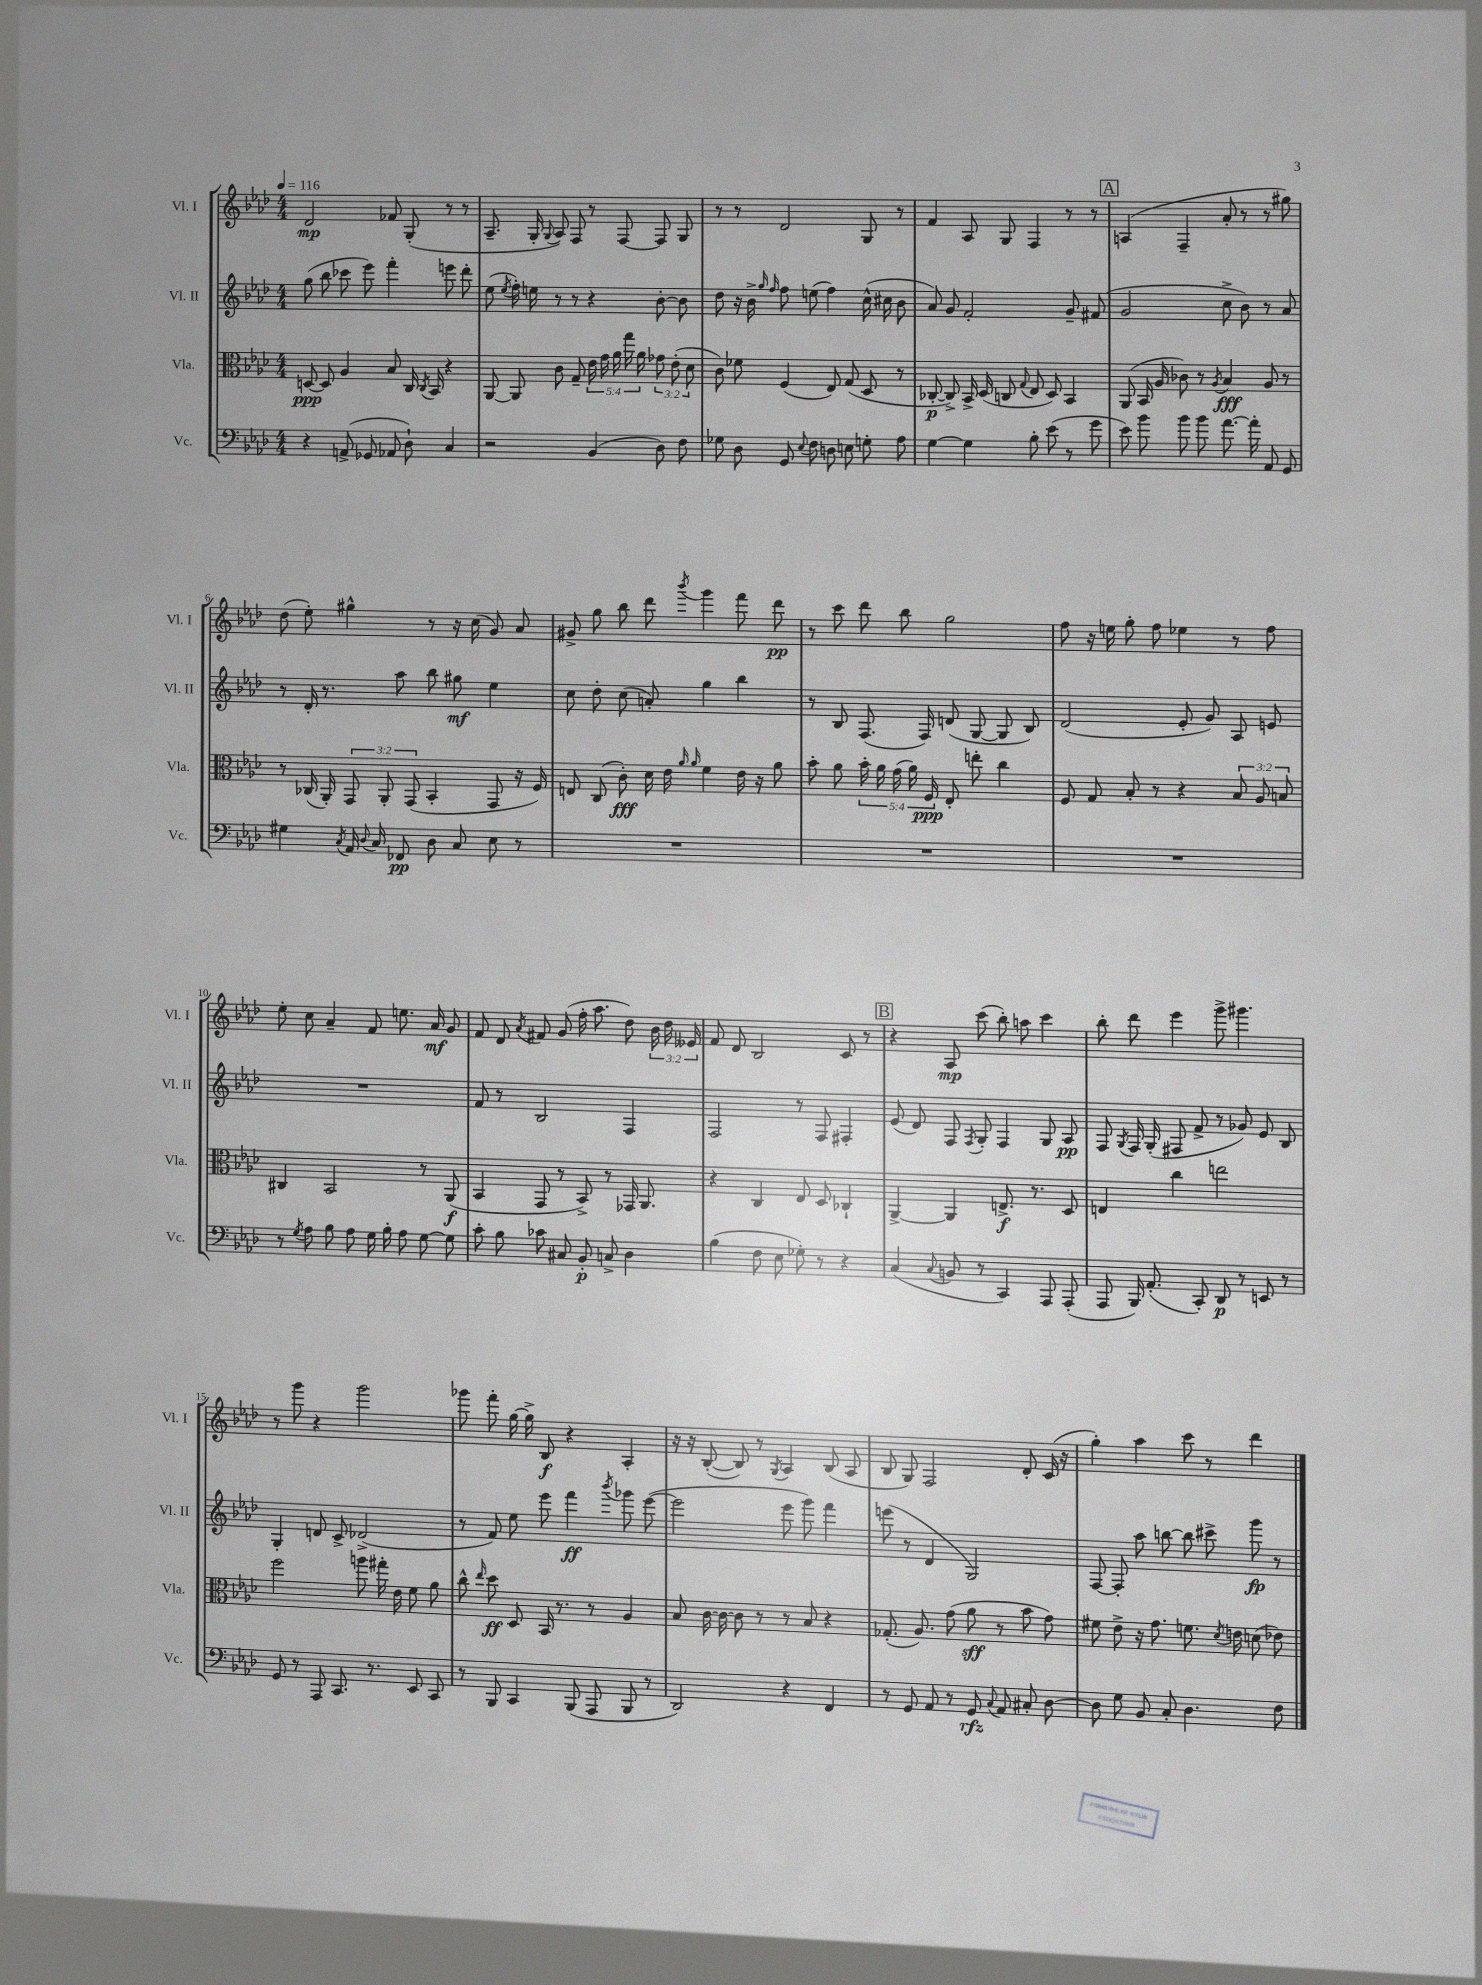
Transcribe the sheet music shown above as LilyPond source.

<<
\new StaffGroup <<
\new Staff = "s0" \with { instrumentName = "Vl. I" shortInstrumentName = "Vl. I" } {
    \clef treble \key aes \major \numericTimeSignature \time 4/4 \override Staff.TupletNumber.text = #tuplet-number::calc-fraction-text \tempo 4 = 116
    \autoBeamOff des'2\mp fes'8 g8-.( r8 r8 |
    aes8.-- g16-. \appoggiatura { g8 } aes8) f8 r8 f8~ f8 g8 |
    r8 r8 des'2 g8 r8 |
    f'4 aes8 g8 f4 r8 r8 |
    \mark \markup { \box "A" } a4( f4-- aes'8-. r8 r8 gis''8) |
    des''8( ees''8-.) gis''4-^ r8 r16 c''16( g'8) aes'8 |
    gis'8-> g''8 bes''8 des'''8 \acciaccatura { bes'''8 } g'''4 f'''8 des'''8\pp |
    r8 c'''8 des'''8 bes''8 g''2 |
    f''8 r16 e''16 g''8-. f''8 ees''4 r8 f''8 |
    ees''8-. c''8 aes'4-- f'8 e''8. aes'16\mf g'8 |
    f'8 des'8 \acciaccatura { aes'8 } fis'8 g'8( f''16-. aes''8. des''8) \tuplet 3/2 { bes'16 des''16 eeses'16 } |
    f'8 des'8 bes2 c'8 r8 |
    \mark \markup { \box "B" } r4 aes8\mp c'''8( bes''8-.) a''8 c'''4 |
    bes''8-. des'''8 ees'''4 g'''8-> gis'''4. |
    r8 g'''8 r4 g'''2 |
    ges'''8 f'''8-. g''16~ g''16-> bes8\f r4 aes4-. |
    r16 r16 bes8~-.( bes8) r8 \acciaccatura { g8 } aes4 bes8( aes8 |
    bes8 g8) f2 des'8-. c'16( r16 |
    g''4-.) aes''4 c'''8 r8 des'''4 \bar "|." |
}
\new Staff = "s1" \with { instrumentName = "Vl. II" shortInstrumentName = "Vl. II" } {
    \clef treble \key aes \major \numericTimeSignature \time 4/4
    \autoBeamOff g''8( bes''8 ces'''8 ees'''8) f'''4-. e'''8 des'''8-. |
    ees''8( \acciaccatura { ees''8 } f''16-.) e''16 r8 r8 r4 bes'8~-. bes'8 |
    des''8 r16 bes'16-> \grace { g''16 f''16 } f''8 e''8( f''4) c''16-^( cis''16 bes'8 |
    aes'8) g'8 f'2-. g'8-- fis'8( |
    \mark \markup { \box "A" } g'2 c''8-> bes'8) r8 aes'8 |
    r8 des'16-. r8. aes''8 bes''8 gis''8\mf ees''4 |
    c''8 des''8-. c''8( a'8-.) g''4 bes''4 |
    r8 bes8 f8.( f16) d'8( g8~ g8 bes8) |
    des'2( ees'8-. g'8) aes8 e'8 |
    R1 |
    f'8 r8 bes2 f4 |
    f2 r8 f8 fis4-. |
    \mark \markup { \box "B" } ees'8( des'8) f8 \acciaccatura { f8 } g8-. f4 g8 aes8\pp |
    f8 \acciaccatura { g8 } f16 g16-.( fis8 f'8-> r8 ges'8) ees'8 bes8 |
    g4-. d'8 c'8-> des'2->( |
    r8 f'8) ees''8 ees'''8 f'''4\ff \acciaccatura { bes'''8 } ges'''8 ees'''8~( |
    ees'''2 ees'''8 g'''8) f'''4 |
    e'''8( r8 des'4 g2) |
    f8~ f8-. aes''8 b''8~ b''8 cis'''8-> g'''8\fp r8 \bar "|." |
}
\new Staff = "s2" \with { instrumentName = "Vla." shortInstrumentName = "Vla." } {
    \clef alto \key aes \major \numericTimeSignature \time 4/4 \override Staff.TupletNumber.text = #tuplet-number::calc-fraction-text
    \autoBeamOff d8~\ppp d8 aes4 bes8 c16 \acciaccatura { c8 } bes,16 r4 |
    aes,8~ aes,8 c'8 g8-- \tuplet 5/4 { ees'16 g'16 aes'16 g''16 aes'16 } \tuplet 3/2 { ges'8 ees'8-.( des'8 } |
    c'8) fes'8 f4( ees8) g8( des8 r8 |
    ces8~-.\p ces8->) bes,16-> des16( c8 \appoggiatura { g8 } ees8 des8) bes,4 |
    \mark \markup { \box "A" } aes,8( bes,16 aes16 ces'8) r8 \acciaccatura { aes8 } bes4\fff aes8 r8 |
    r8 ces16( aes,16-.) \tuplet 3/2 { g,8 aes,8-. g,8( } bes,4-. g,8 r16 f16) |
    e8 c8( c'8-.\fff) des'16 ees'16 \grace { aes'16 aes'16 } f'4 ees'16 r16 aes'8 |
    bes'8-. aes'8 \tuplet 5/4 { bes'16-. aes'16 g'16( aes'16) f16\ppp } ees8-. e''8-. c''4 |
    f8 g8 bes8-. r8 r4 \tuplet 3/2 { bes8 aes8 b8 } |
    cis4 bes,2 r8 aes,8\f( |
    bes,4 g,8 r8 bes,8->) r8 ges,16 aes,8. |
    r4 c4 ees8 des8 ces4-! |
    \mark \markup { \box "B" } aes,4~-> aes,4 e8.->\f r8. des8 |
    e4 c''4 e''2 |
    f''2 a''8 gis''16-. ees'16 f'8 aes'8 |
    c''8-^ \grace { ees''16 } des''8\ff des8 bes,16 r8. r8 aes4 |
    bes8 c'16~ c'16~ c'8 r8 r8 bes8 r4 |
    ges8.-.( aes8.) g'8( aes'8\sff r8 bes'8 g'8) |
    fis'8 ees'8-> r16 g'8. f'8. \acciaccatura { des'8 } e'16 d'8( ees'8) \bar "|." |
}
\new Staff = "s3" \with { instrumentName = "Vc." shortInstrumentName = "Vc." } {
    \clef bass \key aes \major \numericTimeSignature \time 4/4
    \autoBeamOff r4 a,8->( ges,8 aes,8 des8-!) c4 |
    r2 bes,4( des8) f8 |
    ges8 des8 g,8 \appoggiatura { ees8 } f8 d8 e8 g8-. aes8 |
    g4~ g4 bes8-. ees'8( r8 g'8 |
    \mark \markup { \box "A" } ees'8) bes'8 bes'8 bes'8 aes'8.~ aes'16-. aes,8 g,8 |
    gis4 \acciaccatura { c8 } aes,16 \appoggiatura { des8 } c16 fes,8\pp des8 c8 ees8 r8 |
    R1 |
    R1 |
    R1 |
    r8 \acciaccatura { g8 } aes8 bes8 aes8 g16 bes16-. aes8 g8~ g8 |
    c'8-. bes8 ces'8 cis8 bes,8-.\p c8-> des4 |
    bes4( f8 ees8 ges8-.) r8 r4 |
    \mark \markup { \box "B" } c4( \appoggiatura { c8 } b,8 r8 c,4) aes,,8 aes,,8-.( |
    aes,,8 bes,,16) aes,8.-.( c,8-.) des,8\p r8 e,8 r8 |
    g,8 r8 aes,,8 c,8. r8. ees,8 c,8 |
    r8 bes,,8 c,4 bes,,8( aes,,8 bes,,8 r8 |
    des,2) r4 f,4 |
    r8 g,8 aes,8 r8 g,8\rfz \appoggiatura { c8 } aes,8 cis8-. des8~ |
    des8 g8 bes,8 c8-. des4. f8 \bar "|." |
}
>>
>>
